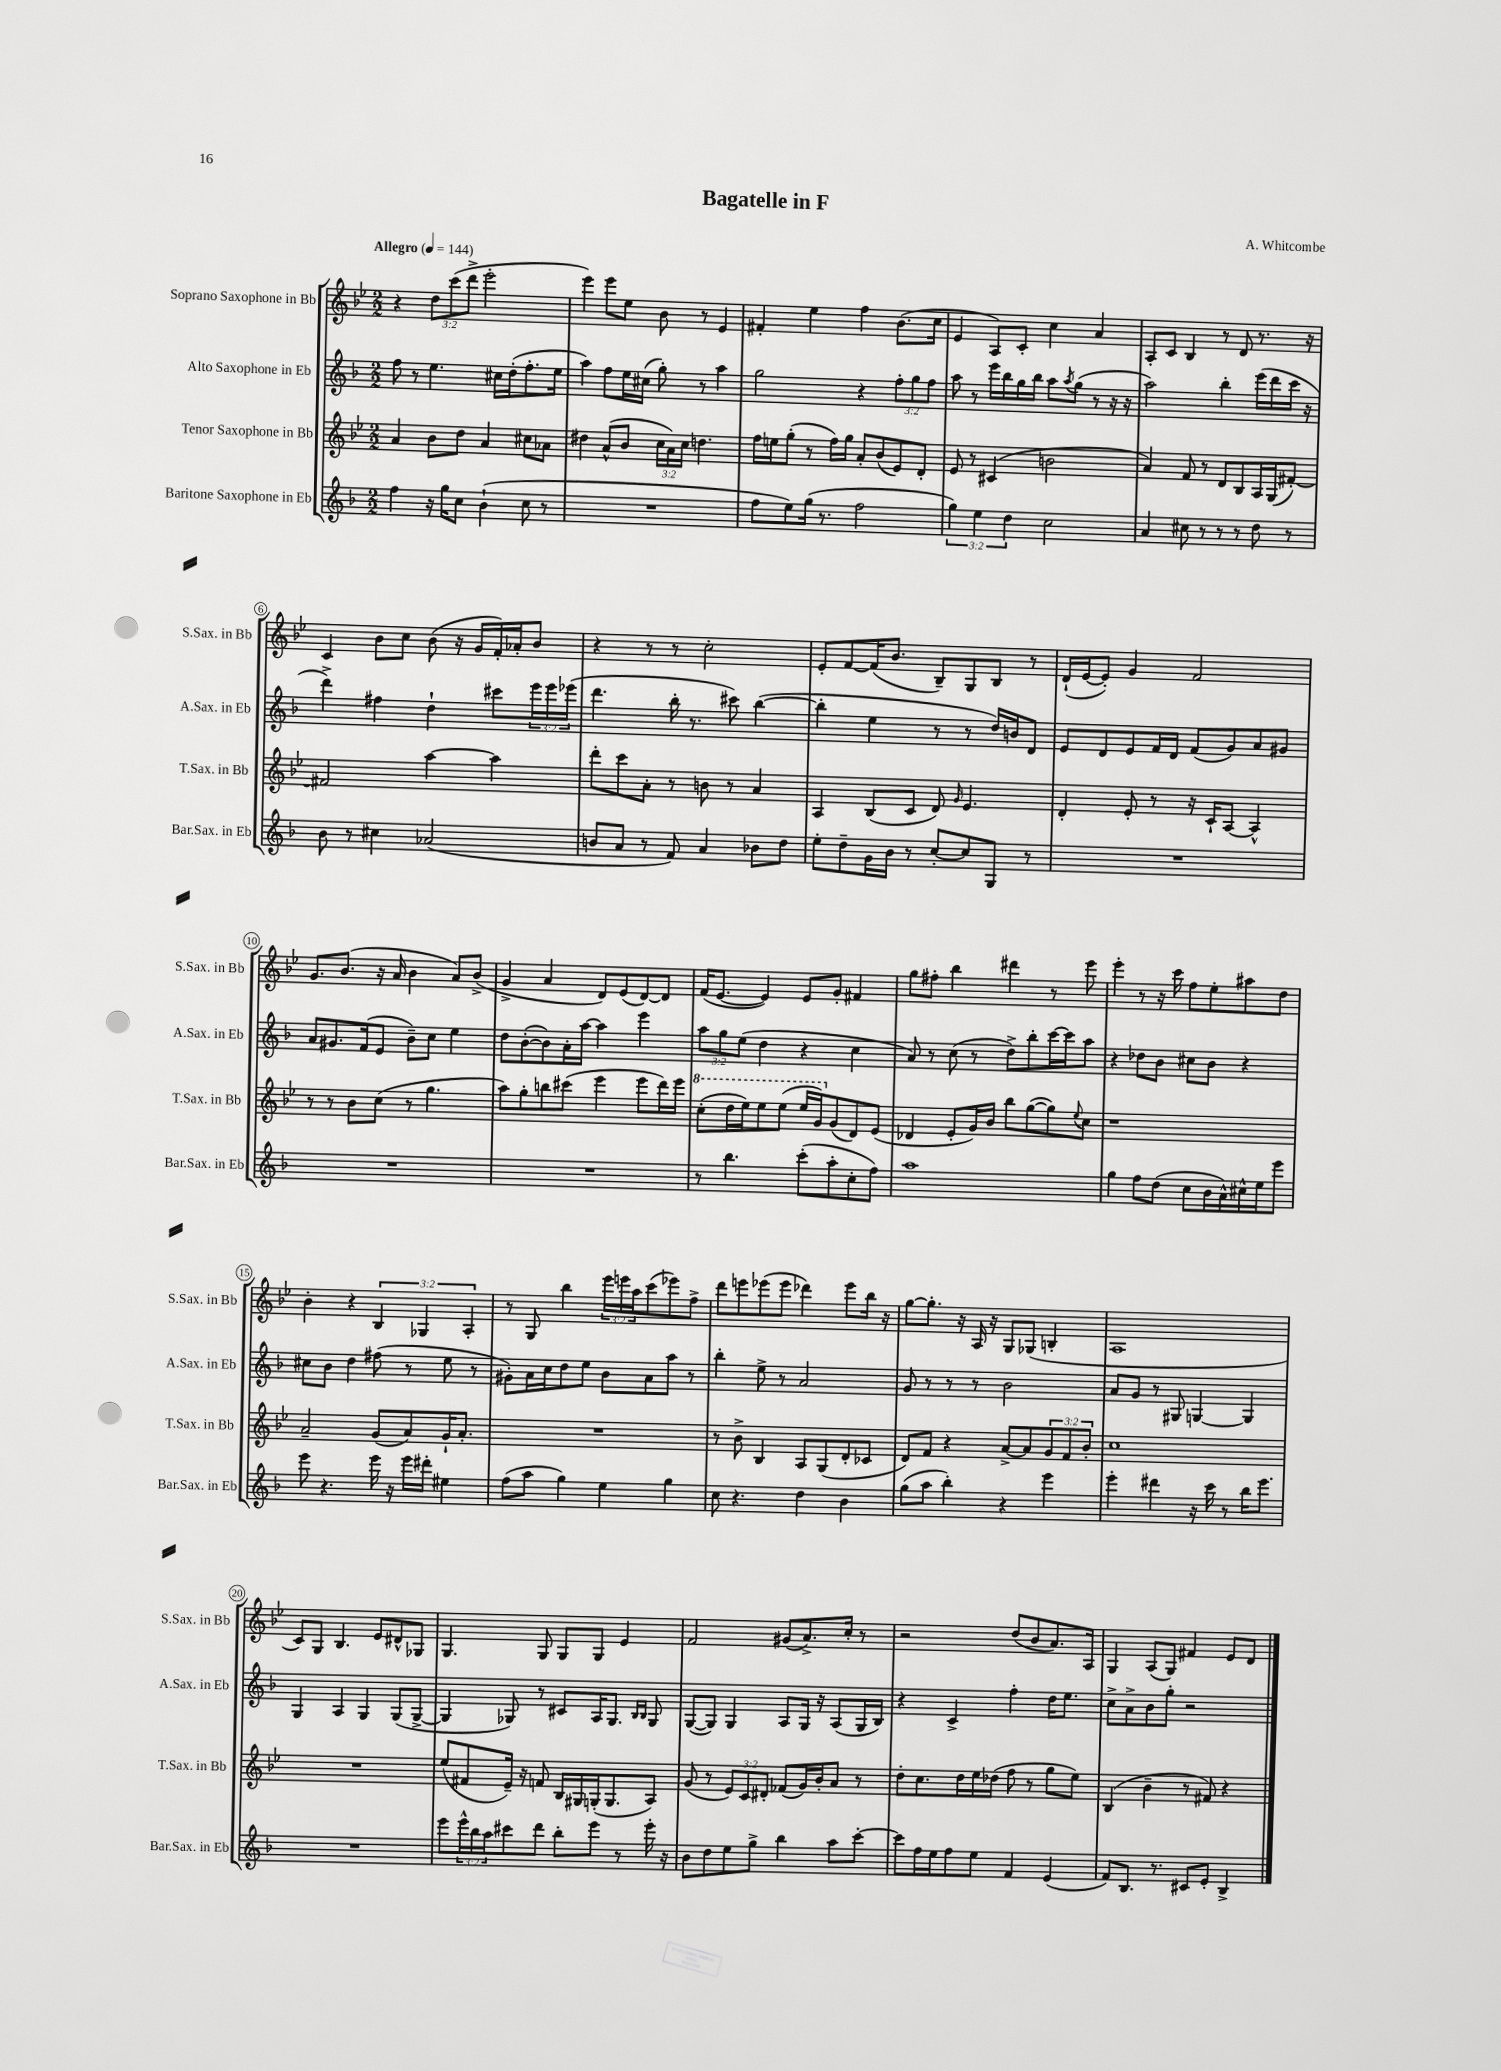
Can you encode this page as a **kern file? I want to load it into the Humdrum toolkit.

**kern	**kern	**kern	**kern
*staff4	*staff3	*staff2	*staff1
*clefG2	*clefG2	*clefG2	*clefG2
*k[b-]	*k[b-e-]	*k[b-]	*k[b-e-]
*M2/2	*M2/2	*M2/2	*M2/2
*MM144	*MM144	*MM144	*MM144
4ff	4a	8ff	4r
.	.	8r	.
16r	8b-	4.ee	12dd
16gg	.	.	.
.	.	.	(12ccc
8cc	8dd	.	.
.	.	.	12ddd^
(4b-`	4a	.	2eee-'
.	.	16cc#	.
.	.	(16dd'	.
8cc	8cc#	8.ff'	.
8r	8a-	.	.
.	.	16ee	.
=	=	=	=
1r	4dd#	4aa)	4eee-)
.	(8a^^	8ff	8eee-
.	8b-	16ee	8ee-
.	.	(16cc#	.
.	24cc	8gg')	8b-
.	24a)	.	.
.	24cc	.	.
.	4.dd	8r	8r
.	.	4aa	4e-
=	=	=	=
8ff	16ff	2gg	4f#'
.	16ee	.	.
8ee)	(8gg'	.	.
(16gg	8r	.	4ee-
8.r	.	.	.
.	16ff)	.	.
.	16gg	.	.
2ff	8a'	4r	4ff
.	(8b-	.	.
.	8e-)	12ff'	(8.b-
.	.	12gg	.
.	8d'	.	.
.	.	12ff	.
.	.	.	16cc
=	=	=	=
6gg)	8e-	8aa	4e-
.	8r	8r	.
6ee	.	.	.
.	(4c#	16eee	8A)
.	.	16bb-	.
6dd	.	.	.
.	.	16gg	8c'
.	.	16bb-	.
2cc	2b	8aa	4cc
.	.	8qaa	.
.	.	(8gg	.
.	.	8r	4a
.	.	16r	.
.	.	16r	.
=	=	=	=
4a	4a)	2aa)	8A'
.	.	.	8c
8cc#	8f	.	4B-
8r	8r	.	.
8r	8d	4bb-'	8r
8r	8B-	.	8d
8dd	16A	(16eee	8.r
.	(16G	16ddd	.
8r	[8f#')	16ccc	.
.	.	16r	16r
=	=	=	=
8b-	2f#]	4ddd^)	4c
8r	.	.	.
4cc#	.	4ff#	8b-
.	.	.	8cc
(2a-	[4aa	4dd`	(8b-
.	.	.	16r
.	.	.	16g
.	4aa]	8ccc#	16f')
.	.	.	16a-'
.	.	24eee	8b-
.	.	24eee	.
.	.	(24eee-	.
=	=	=	=
8b	8ddd'	4.ddd	4r
8a	8ccc	.	.
8r	8a'	.	8r
8f)	8r	16bb-'	8r
.	.	8.r	.
4a	8b	.	2cc'
.	8r	8ccc#)	.
8b-	4a	([4bb-	.
8dd	.	.	.
=	=	=	=
8ee'	4A	4bb-']	8e-'
8dd~	.	.	[8f
16g	(8B-	4ee	(16f]
16b-	.	.	8.b-
8r	8c	.	.
[8cc'	8d)	8r	8B-~)
.	16qqg	.	.
8cc]	4.e-	8r	8G
8G	.	16dd)	8B-
.	.	16b	.
8r	.	8d	8r
=	=	=	=
1r	4d'	8e	(16d`
.	.	.	[16e-
.	.	8d	8e-'])
.	8e-'	8e	4g
.	8r	16f	.
.	.	16d	.
.	16r	(8f	2f
.	16c`	.	.
.	[8A	8g)	.
.	4A^^]	8a	.
.	.	8g#	.
=	=	=	=
1r	8r	8a	8.g
.	8r	8.g#	.
.	.	.	(8.b-
.	8b-	.	.
.	.	(16f	.
.	(8cc	8e	16r
.	.	.	16a
.	8r	8b-~)	4b-
.	4.gg	8cc	.
.	.	4ee	8a)
.	.	.	(8b-^
=	=	=	=
1r	8aa)	8dd	4g^
.	8gg'	([8b-'	.
.	8bb	8b-])	4a
.	(8ccc#	16a'	.
.	.	[16aa	.
.	4eee-	4aa]	8d)
.	.	.	(8e-
.	8eee-	4eee	[8d)
.	16ddd)	.	8d]
.	16eee-	.	.
=	=	=	=
8r	(8ccc'	12aa	(16f
.	.	.	[8.e-
.	.	12gg	.
4.bb-	16ddd	.	.
.	.	(12ee	.
.	16eee-)	.	.
.	8eee-	4dd	4e-])
.	(8eee-	.	.
(8ccc'	16eee-	4r	8e-
.	16gg)	.	.
8aa'	(8g	.	8g'
8cc'	8d)	4cc	4f#
8ff)	(8e-	.	.
=	=	=	=
1aa	4d-	8a)	8gg
.	.	8r	8ff#'
.	8e-'	(8cc	4bb-
.	16g)	8r	.
.	16b-	.	.
.	8bb-	8dd^)	4ddd#
.	([8gg	8bb-'	.
.	8gg])	[16ccc	8r
.	.	16ccc]	.
.	8qqee-	.	.
.	8cc	8aa	8eee-
=	=	=	=
4gg	1r	4r	4eee-'
8ff	.	8dd-	8r
(8dd	.	8b-	16r
.	.	.	16ccc
8cc	.	8cc#	8ff
16b-	.	8b-	8ee-'
16a^^)	.	.	.
16cc#^^	.	4r	8aa#
16ee	.	.	.
8eee	.	.	8dd
=	=	=	=
8eee	2a~	8cc#	4b-'
4.r	.	8b-	.
.	.	4dd	4r
16eee	(8g	(8ff#	6B-
16r	.	.	.
16eee	8a)	8r	.
.	.	.	6G-
16ddd#'	.	.	.
4ee#	16g`	8ee	.
.	8.a'	.	.
.	.	.	6A'
.	.	8r	.
=	=	=	=
(8ff	1r	8g#')	8r
8aa	.	16a	8G
.	.	16cc	.
4gg)	.	8dd	4bb-
.	.	8ee	.
4ee	.	8b-	24eee-
.	.	.	24eee
.	.	.	24aa
.	.	8a	(8ccc
4gg	.	8aa	8eee-)
.	.	8r	8ff^
=	=	=	=
8cc	8r	4bb-'	8ddd
4.r	8b-^	.	8eee
.	4B-	8ee^	(8eee-
.	.	8r	8eee-
4dd	8A	2a	4ddd-)
.	(8G	.	.
4b-	8d'	.	8eee-
.	8c-	.	16bb-
.	.	.	16r
=	=	=	=
(8gg	8d)	8g	[8gg
8aa	8f	8r	8.gg']
4bb-')	4r	8r	.
.	.	.	16r
.	.	8r	16A
.	.	.	16r
4r	[8a^	2b-	8G
.	8a]	.	(8G-
4eee	12g	.	4B'
.	12f	.	.
.	12b-'	.	.
=	=	=	=
4eee'	1cc	8a	1A
.	.	8g	.
4ddd#	.	8r	.
.	.	8G#	.
16r	.	[4G	.
16ccc	.	.	.
8r	.	.	.
16bb-	.	4G]	.
8.eee	.	.	.
=	=	=	=
1r	1r	4G	8c)
.	.	.	8G
.	.	4A	4.B-
.	.	4G	.
.	.	.	8e-
.	.	(8G	8d#^^
.	.	[8G^	8G-
=	=	=	=
8eee	(8ee-	4G]	4.G
24eee^^	8f#	.	.
24bb-	.	.	.
24aa	.	.	.
8ccc#	16e-~)	8G-)	.
.	16r	.	.
8ddd	8f	8r	8G
8bb-'	16B-	8c#	8G
.	16G#	.	.
8eee	(16G'	16A	8G
.	8.G	8.G-	.
8r	.	.	4e-
.	.	16qqB-	.
.	.	16qqB-	.
16eee'	8A)	8G-	.
16r	.	.	.
=	=	=	=
8b-	(8g	([8G	2f
8dd	8r	8G])	.
8ee	12e-)	4G	.
.	12c	.	.
8gg^	.	.	.
.	12d#'	.	.
4bb-	(8f-	8A	(8g#
.	16g)	16G	8.a^)
.	16b-'	16r	.
8aa	8a	(8A	.
.	.	.	16cc'
[8ccc'	8r	16G	8r
.	.	16B-)	.
=	=	=	=
8ccc]	8dd'	4r	2r
16ff	8.cc	.	.
16ee	.	.	.
8ff	.	4c^	.
.	16dd	.	.
8ee	16ee-	.	.
.	(16dd-	.	.
4f	8ff	4ff'	(8dd
.	8r	.	8b-
(4e	8gg	16dd	8.a)
.	.	8.ee	.
.	8ee-)	.	.
.	.	.	16A
=	=	=	=
8f)	(4B-	8cc^	4G
8.B-	.	8a^	.
.	4b-~	8b-	(8A
8.r	.	.	.
.	.	8gg'	8G)
8c#	8r	2r	4f#
8e'	8f#)	.	.
4B-^	4r	.	8e-
.	.	.	8d
==	==	==	==
*-	*-	*-	*-
